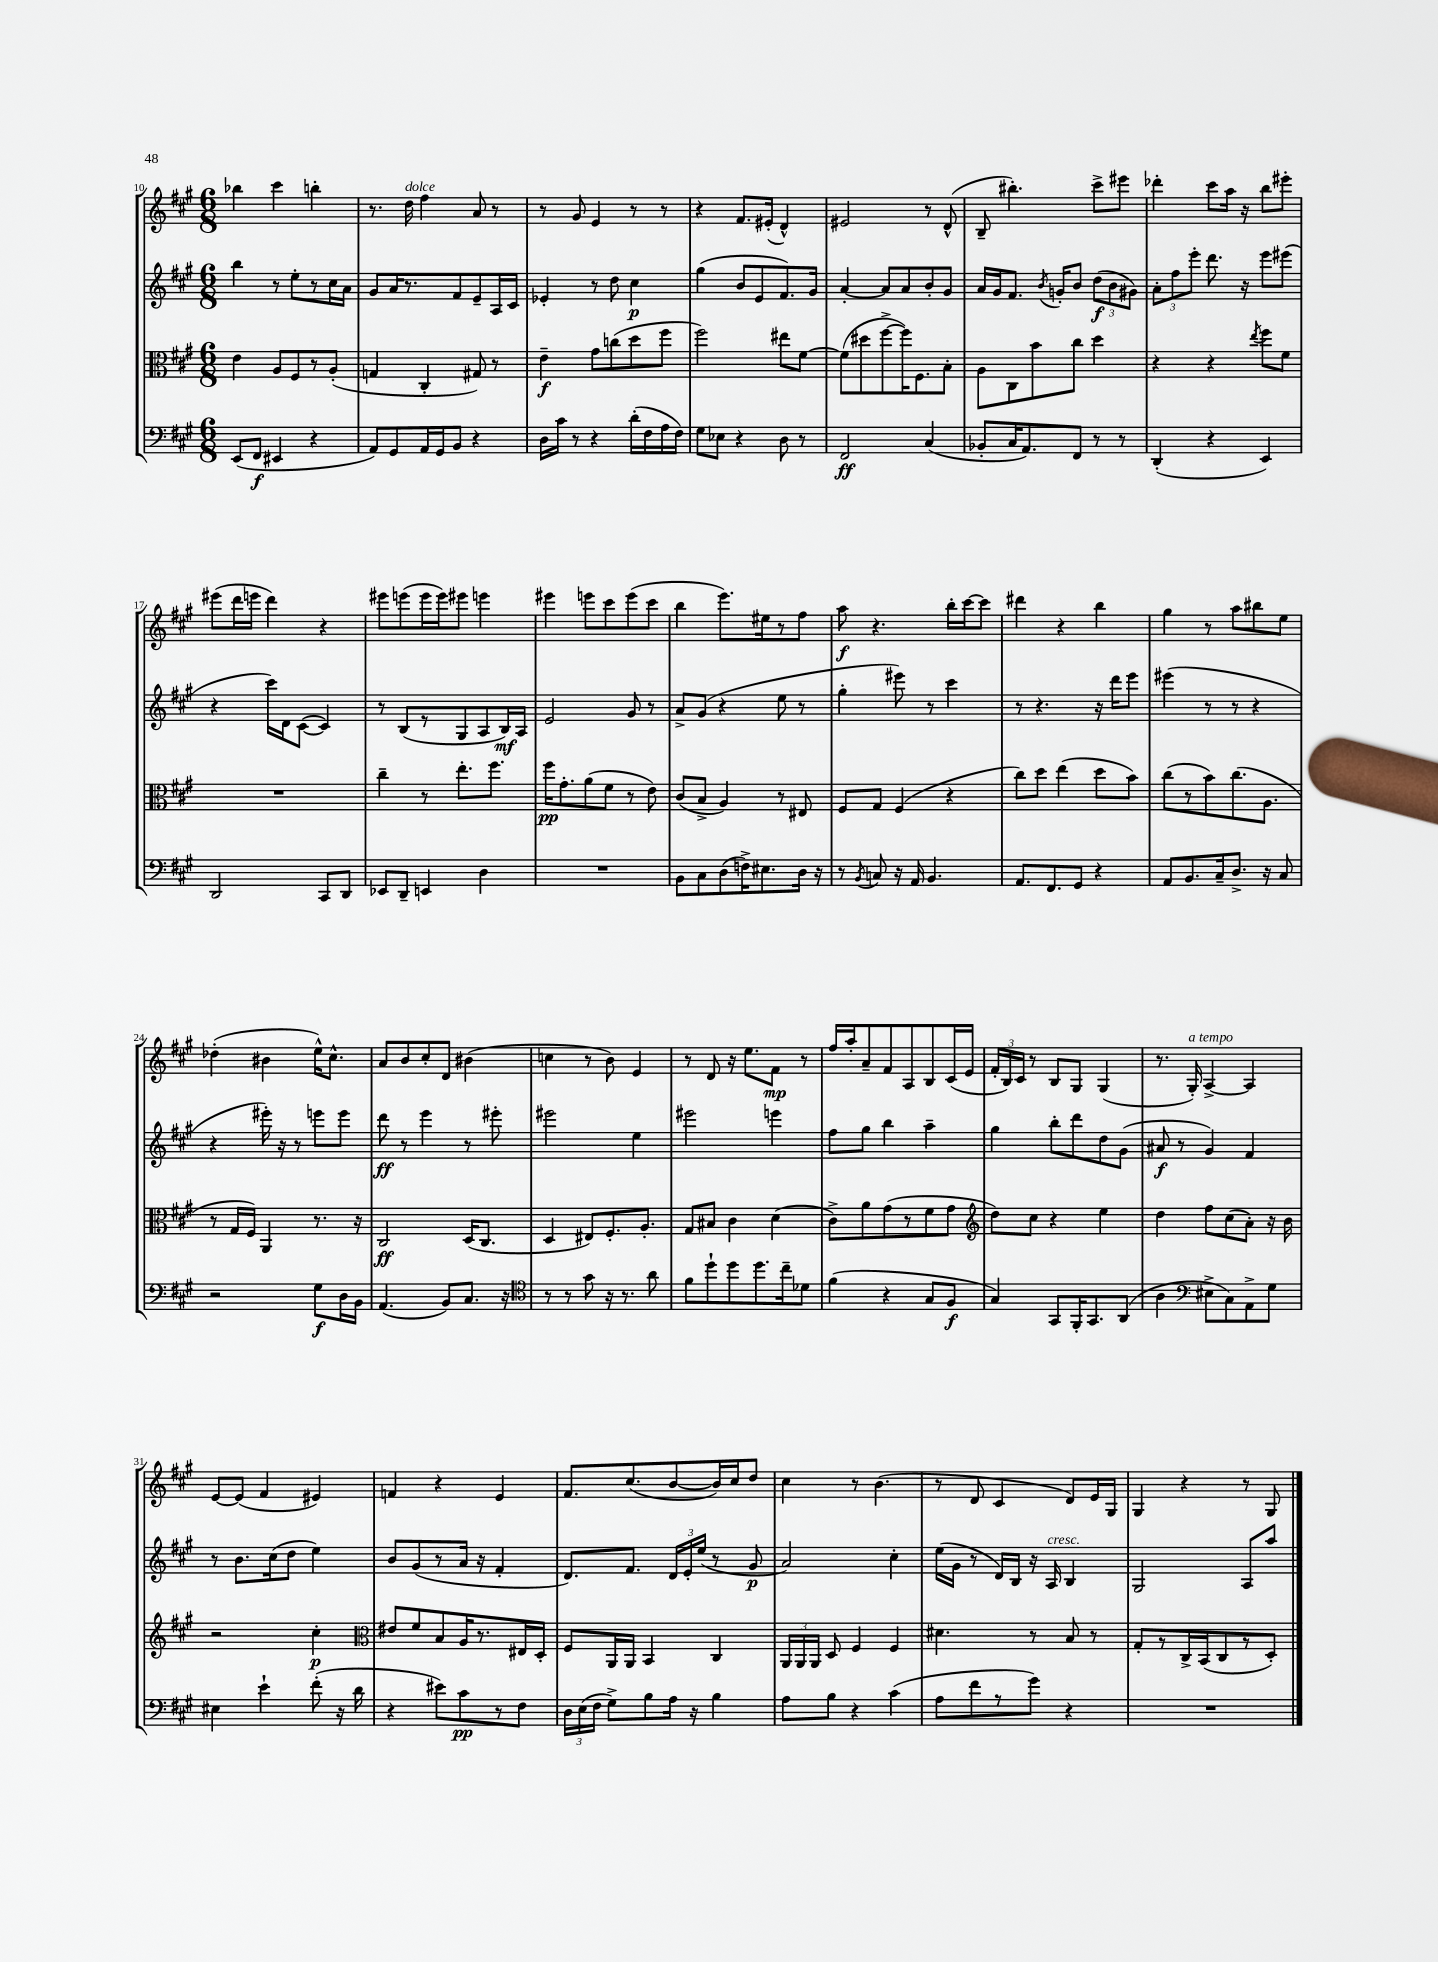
<<
\new StaffGroup <<
\new Staff = "s0" {
    \clef treble \key a \major \numericTimeSignature \time 6/8
    \autoBeamOff bes''4 cis'''4 b''4-. |
    r8. d''16^\markup { \italic "dolce" } fis''4 a'8 r8 |
    r8 gis'8 e'4 r8 r8 |
    r4 fis'8.[ eis'16]-.( d'4-^) |
    eis'2 r8 d'8-^( |
    b8-- bis''4.-.) cis'''8[-> eis'''8] |
    des'''4-. cis'''8[ a''16] r16 b''8[ eis'''8]-. |
    eis'''8[( d'''16 e'''16] d'''4) r4 |
    eis'''8[ e'''8( e'''16 e'''16) eis'''8] e'''4 |
    eis'''4 e'''8[ cis'''8 e'''8( cis'''8] |
    b''4 e'''8.[) eis''16 r8 fis''8] |
    a''8\f r4. b''16[-. cis'''16~ cis'''8] |
    dis'''4 r4 b''4 |
    gis''4 r8 a''8[ bis''8 e''8] |
    des''4-.( bis'4 e''16[-^) cis''8.]-^ |
    a'8[ b'8 cis''8-. d'8] bis'4( |
    c''4 r8 b'8) e'4 |
    r8 d'8 r16 e''8.[ fis'8]\mp r8 |
    fis''16[ a''16-. a'8-- fis'8 a8 b8 cis'16( e'16] |
    \tuplet 3/2 { fis'16[-. b16) cis'16] } r8 b8[ gis8] gis4( |
    r8. gis16-.^\markup { \italic "a tempo" }) a4~-> a4 |
    e'8[~ e'8]( fis'4 eis'4) |
    f'4 r4 e'4 |
    fis'8.[ cis''8.( b'8~ b'16) cis''16 d''8] |
    cis''4 r8 b'4.( |
    r8 d'8 cis'4 d'8[) e'16 gis16] |
    gis4 r4 r8 gis8 \bar "|." |
}
\new Staff = "s1" {
    \clef treble \key a \major \numericTimeSignature \time 6/8
    \autoBeamOff b''4 r8 e''8[-. r8 cis''16 a'16] |
    gis'8[ a'16 r8. fis'8 e'8-- a16 cis'16] |
    ees'4-. r8 d''8 cis''4\p |
    gis''4( b'8[ e'8 fis'8.) gis'16] |
    a'4~-. a'8[ a'8 b'8-. gis'8] |
    a'16[ gis'16 fis'8.] \acciaccatura { b'8 } g'16[-. b'8] \tuplet 3/2 { d''8[\f( b'8 gis'8]) } |
    \tuplet 3/2 { a'8[-. fis''8 e'''8]-. } d'''8. r16 e'''8[ eis'''8]( |
    r4 cis'''16[) d'16 cis'8]~( cis'4) |
    r8 b8[( r8 gis8 a8 b16\mf) a16] |
    e'2 gis'8 r8 |
    a'8[-> gis'8]( r4 e''8 r8 |
    gis''4-. eis'''8) r8 cis'''4 |
    r8 r4. r16 d'''16[ e'''8] |
    eis'''4( r8 r8 r4 |
    r4 eis'''16-.) r16 r8 e'''8[ e'''8] |
    d'''8\ff r8 e'''4 r8 eis'''8-. |
    eis'''2 e''4 |
    eis'''2 e'''4 |
    fis''8[ gis''8] b''4 a''4-- |
    gis''4 b''8[-. d'''8 d''8 gis'8]( |
    ais'8\f r8 gis'4) fis'4 |
    r8 b'8.[ cis''16( d''8] e''4) |
    b'8[ gis'8( r8 a'16] r16 fis'4-. |
    d'8.[) fis'8.] \tuplet 3/2 { d'16[ e'16-. e''16]( } r8 gis'8\p |
    a'2) cis''4-. |
    e''16[( gis'16] r8 d'16[) b16] r16 a16^\markup { \italic "cresc." } b4 |
    gis2 a8[ a''8] \bar "|." |
}
\new Staff = "s2" {
    \clef alto \key a \major \numericTimeSignature \time 6/8
    \autoBeamOff e'4 a8[ fis8 r8 a8]-.( |
    g4 cis4-. gis8) r8 |
    e'4--\f gis'8[ c''8( d''8 fis''8] |
    fis''2) eis''8[ fis'8]~ |
    fis'8[( dis''8 fis''8~-> fis''16) fis8. b8]-. |
    a8[ cis8 b'8 cis''8] d''4 |
    r4 r4 \acciaccatura { e''8 } fis''8[ fis'8] |
    R2. |
    cis''4-- r8 e''8.[-. fis''8.] |
    fis''16[\pp gis'8.-. a'8( fis'8] r8 e'8) |
    cis'8[( b8]-> a4) r8 eis8 |
    fis8[ gis8] fis4( r4 |
    cis''8[) d''8] e''4( d''8[ b'8]) |
    cis''8[( r8 b'8) cis''8.( a8.] |
    r8 gis16[ fis16]) a,4 r8. r16 |
    cis2\ff d16[( cis8.] |
    d4 eis8[) fis8.-. a8.]-. |
    gis8[ bis8] cis'4 d'4( |
    cis'8[->) a'8 gis'8( r8 fis'8 gis'8] |
    \clef treble d''8[) cis''8] r4 e''4 |
    d''4 fis''8[ cis''8( a'8]-.) r16 b'16 |
    r2 cis''4-.\p |
    \clef alto eis'8[ fis'8 b8 a16 r8. eis16 d16]-. |
    fis8[ a,16 a,16] b,4 cis4 |
    \tuplet 3/2 { a,16[ a,16 a,16] } d8 fis4 fis4 |
    dis'4. r8 b8 r8 |
    gis8[-. r8 cis16-> b,16( cis8 r8 d8]-.) \bar "|." |
}
\new Staff = "s3" {
    \clef bass \key a \major \numericTimeSignature \time 6/8
    \autoBeamOff e,8[( fis,8]\f eis,4 r4 |
    a,8[) gis,8 a,16 gis,16 b,8] r4 |
    d16[ cis'16] r8 r4 d'16[-.( fis16 a16 fis16]) |
    gis8[ ees8] r4 d8 r8 |
    fis,2\ff cis4( |
    bes,8[-. cis16 a,8.) fis,8] r8 r8 |
    d,4-.( r4 e,4) |
    d,2 cis,8[ d,8] |
    ees,8[ d,8]-- e,4 d4 |
    R2. |
    b,8[ cis8 d8( f16->) eis8. d16] r16 |
    r8 \acciaccatura { b,8 } c8 r16 a,16 b,4. |
    a,8.[ fis,8. gis,8] r4 |
    a,8[ b,8. cis16-- d8.]-> r16 cis8 |
    r2 gis8[\f d16 b,16] |
    a,4.( b,8[) cis8.] r16 |
    \clef tenor r8 r8 gis'8 r16 r8. a'8 |
    fis'8[ d''8-! d''8 d''8. cis''16-- des'8] |
    fis'4( r4 gis8[ fis8]\f |
    gis4) gis,8[ fis,16-. gis,8. a,8]( |
    a4 \clef bass eis8[-> cis8) a,8-> gis8] |
    eis4 e'4-! fis'8-.( r16 d'16 |
    r4 eis'8[) cis'8\pp r8 fis8] |
    \tuplet 3/2 { d16[ e16( fis16] } gis8[->) b8 a16] r16 b4 |
    a8[ b8] r4 cis'4( |
    a8[ fis'8 r8 gis'8]) r4 |
    R2. \bar "|." |
}
>>
>>
\layout { \context { \Score currentBarNumber = #10 } }
